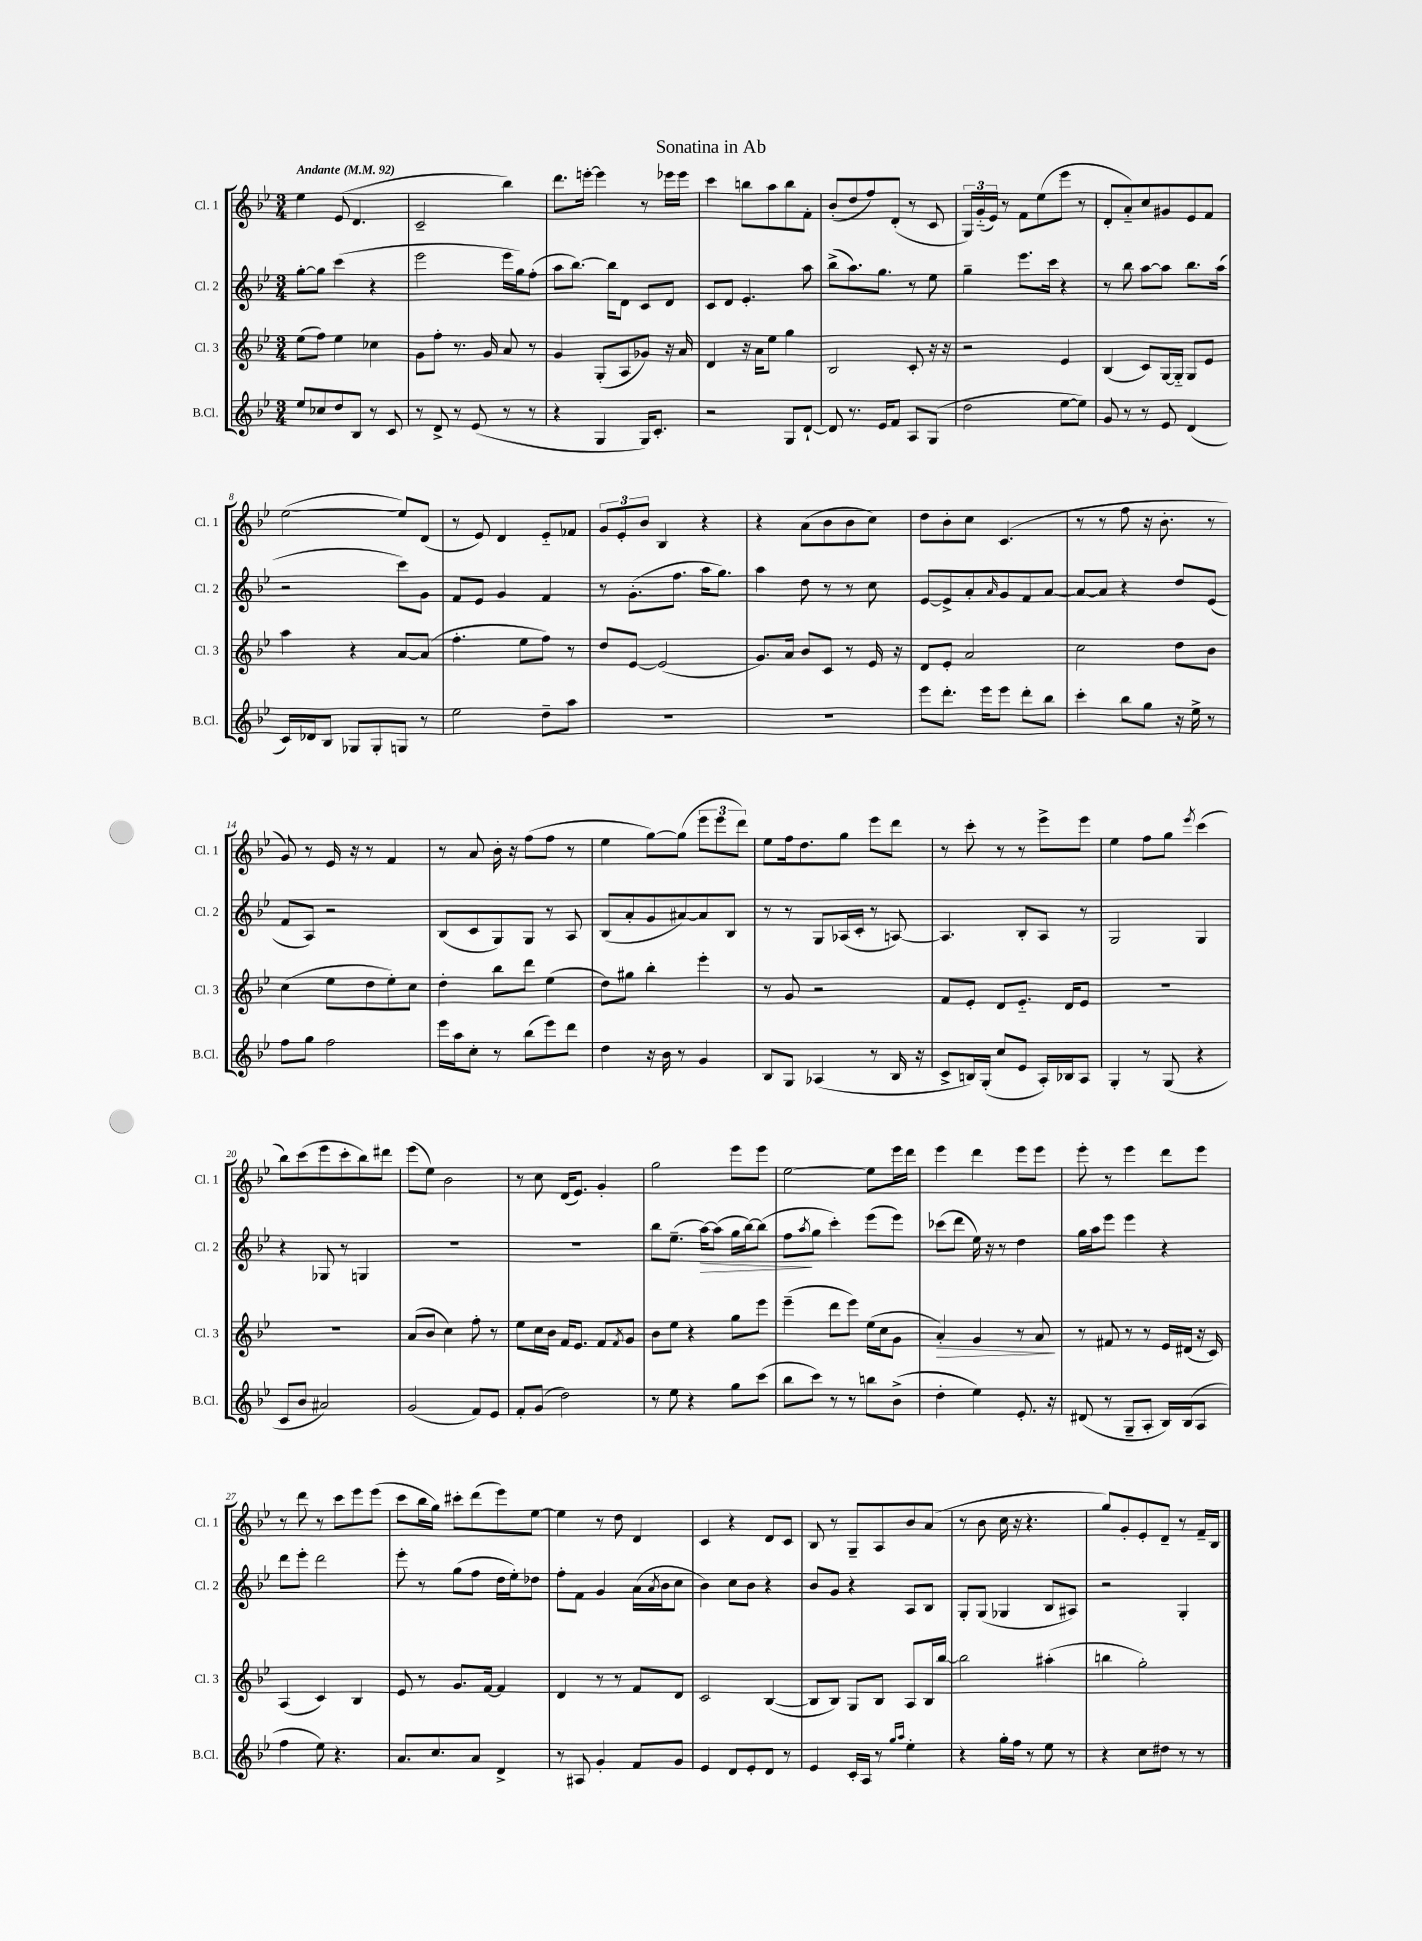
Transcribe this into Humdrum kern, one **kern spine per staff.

**kern	**kern	**kern	**kern
*staff4	*staff3	*staff2	*staff1
*clefG2	*clefG2	*clefG2	*clefG2
*k[b-e-]	*k[b-e-]	*k[b-e-]	*k[b-e-]
*M3/4	*M3/4	*M3/4	*M3/4
*MM92	*MM92	*MM92	*MM92
8ee-	(8ee-	[8gg'	4ee-
8cc-	8ff)	8gg]	.
8dd	4ee-	(4ccc	(8e-
8B-	.	.	4.d
8r	4cc-	4r	.
8c	.	.	.
=	=	=	=
8r	8g	2eee-	2c~
8d^	8ff'	.	.
8r	8.r	.	.
(8e-	.	.	.
.	16g	.	.
8r	8a	16eee-	4bb-)
.	.	16gg)	.
8r	8r	(8ff'	.
=	=	=	=
4r	4g	8aa	8.ddd
.	.	[8.bb-)	.
.	.	.	[16eee'
4G	(8G'	.	4eee]
.	.	16bb-]	.
.	8A	8d	.
16G)	8g-)	8c	8r
8.c'	.	.	.
.	16r	8d	16eee-
.	16a	.	16eee-
=	=	=	=
2r	4d	8c	4ccc
.	.	8d	.
.	16r	4.e-'	8bb
.	16a	.	.
.	8ee-	.	8aa
8G	4gg	.	8bb
[8d`	.	8aa	8f'
=	=	=	=
8d]	2B-	(8bb-^	(8b-'
8.r	.	8.aa)	8dd
.	.	.	8ff)
16e-	.	8.gg	.
8f	.	.	(8d'
8A	8c'	8r	8r
(8G	16r	8ee-	8c
.	16r	.	.
=	=	=	=
2dd	2r	4gg~	24G)
.	.	.	(24g'~
.	.	.	24e-)
.	.	.	8r
.	.	8.eee-	8f
.	.	.	(8ee-
.	.	16ccc	.
[8ee-	4e-	4r	8eee-
8ee-])	.	.	8r
=	=	=	=
8g	(4B-	8r	8d'
8r	.	8bb-	8a'~)
8r	8c)	[8aa	8cc
8e-	[16G	8aa]	8g#
.	16G'~]	.	.
(4d	8G	8.bb-	8e-
.	8e-	.	8f
.	.	(16aa	.
=	=	=	=
16c)	4aa	2r	([2ee-
16d-	.	.	.
8B-	.	.	.
8G-	4r	.	.
8G-'	.	.	.
8G	[8a	8ccc)	8ee-])
8r	(8a]	8g	(8d
=	=	=	=
2ee-	4.ff'	8f	8r
.	.	8e-	8e-)
.	.	4g	4d
.	8ee-	.	.
8dd~	8ff)	4f	8e-'~
8aa	8r	.	8f-
=	=	=	=
2.r	8dd	8r	12g
.	.	.	12e-'
.	[8e-	(8.g'	.
.	.	.	12b-
.	(2e-]	.	4B-
.	.	8.ff	.
.	.	16aa	4r
.	.	8.gg)	.
=	=	=	=
2.r	8.g)	4aa	4r
.	16a	.	.
.	8b-	8dd	(8a
.	8c	8r	8b-
.	8r	8r	8b-
.	16e-	8cc	8cc)
.	16r	.	.
=	=	=	=
8eee-	8d	[8e-	8dd
8.ddd'	8e-'	8e-^]	8b-'
.	2a	8a'	8cc
16eee-	.	.	.
.	.	16qqa	.
8eee-	.	8g	(4.c
8ddd'	.	8f	.
8bb-	.	[8a	.
=	=	=	=
4ccc'	2cc	8a_	8r
.	.	8a]	8r
8bb-	.	4r	8ff
8gg	.	.	16r
.	.	.	8.b-'
16r	8dd	8dd	.
16ee-^	.	.	.
8r	8b-	(8e-	8r
=	=	=	=
8ff	(4cc	8f	8g)
8gg	.	8A)	8r
2ff	8ee-	2r	16e-
.	.	.	16r
.	8dd	.	8r
.	8ee-')	.	4f
.	8cc	.	.
=	=	=	=
16eee-	4dd'	(8B-	8r
16aa	.	.	.
8cc'	.	8c	8a
8r	8bb-	8G)	16b-'
.	.	.	16r
(8bb-	8ddd	8G	(8ff
8eee-)	(4ee-	8r	8ff
8ddd	.	8A	8r
=	=	=	=
4dd	8dd)	(8B-	4ee-
.	8gg#	8a'	.
16r	4bb-'	8g	[8gg)
16b-	.	.	.
8r	.	[8a#)	(8gg]
4g	4eee-'	8a#]	12eee-
.	.	.	12eee-
.	.	8B-	.
.	.	.	12ddd)
=	=	=	=
8B-	8r	8r	8ee-
8G	8g	8r	16ff
.	.	.	8.dd
(4A-	2r	8G	.
.	.	(16A-	8gg
.	.	16c'	.
8r	.	8r	8eee-
16B-	.	[8A)	8ddd
16r	.	.	.
=	=	=	=
8c^	8f	4.A]	8r
16B)	8e-'	.	8ccc'
(16G'	.	.	.
8cc	8d	.	8r
8e-	8.e-'~	8B-'	8r
16A')	.	8A	8eee-^
16B-	16d	.	.
8A	8e-	8r	8eee-
=	=	=	=
4G'	2.r	2G	4ee-
8r	.	.	8ff
(8G	.	.	8gg
.	.	.	8qeee-
4r	.	4G	(4ccc
=	=	=	=
8c	2.r	4r	8bb-)
8b-	.	.	(8ccc
2a#)	.	8G-	8eee-
.	.	8r	8ccc'
.	.	4G	8bb-)
.	.	.	8ddd#
=	=	=	=
(2g	(8a	2.r	(8eee-
.	8b-	.	8ee-)
.	4cc)	.	2b-
8f)	8ff'	.	.
8e-	8r	.	.
=	=	=	=
8f'	8ee-	2.r	8r
(8g	16cc	.	8cc
.	16b-	.	.
2dd)	16f	.	(16d
.	8.e-	.	8.e-)
.	8f	.	4g'
.	8qf	.	.
.	8g	.	.
=	=	=	=
8r	8b-	8bb-	2gg
8ee-	8ee-	(8.ee-~	.
4r	4r	.	.
.	.	[16aa)	.
.	.	(8aa]	.
8gg	8gg	16gg	8eee-
.	.	[16bb-)	.
(8ccc	8eee-	(8bb-]	8eee-
=	=	=	=
8bb-	(4eee-~	8ff	[2ee-
.	.	8qaa	.
8ccc)	.	8gg	.
8r	8ddd	4ccc')	.
8r	8eee-)	.	.
8bb	(16ee-	(8eee-	8ee-]
.	16cc	.	.
(8b-^	8g	8eee-)	16eee-
.	.	.	16ddd
=	=	=	=
4dd'	4a')	(8ccc-	4eee-
.	.	8ddd	.
4ee-)	4g	16ee-)	4ddd
.	.	16r	.
.	.	8r	.
8.e-'	8r	4dd	8eee-
.	8a	.	8eee-
16r	.	.	.
=	=	=	=
(8d#	8r	16gg	8eee-'
.	.	16aa	.
8r	8f#	8eee-	8r
8G~	8r	4eee-	4eee-
8A'	8r	.	.
16B-)	16e-	4r	8ddd
(16B-	(16d#	.	.
8A	16r	.	8eee-
.	16c)	.	.
=	=	=	=
4ff	(4A	8ddd	8r
.	.	8eee-'	8ddd
8ee-)	4c)	2ddd	8r
4.r	.	.	8ccc
.	4B-	.	8eee-
.	.	.	(8eee-
=	=	=	=
8.a	8e-	8eee-'	8ccc
.	8r	8r	16bb-
8.cc	.	.	16gg)
.	8.g	(8gg	8ccc#'
8a	.	8ff	(8ddd
.	[16f	.	.
4d^	4f]	16dd	8eee-)
.	.	16ee-')	.
.	.	8dd-	[8ee-
=	=	=	=
8r	4d	8ff'	4ee-]
8A#	.	8f	.
4g'	8r	4g	8r
.	8r	.	8dd
8f	8f	(16a	4d
.	.	8qa	.
.	.	16b-	.
8g	8d	8cc	.
=	=	=	=
4e-	2c	4b-)	4c
8d	.	8cc	4r
8e-'	.	8b-	.
8d	([4B-	4r	8d
8r	.	.	8c
=	=	=	=
4e-	8B-]	8b-	8B-
.	8B-)	8g	8r
16c'	8G	4r	8G~
16A	.	.	.
8r	8B-	.	8A
16qqgg	.	.	.
16qqaa	.	.	.
4ee-'	8A	8A	8b-
.	16B-	8B-	(8a
.	[16bb-	.	.
=	=	=	=
4r	2bb-]	8G'	8r
.	.	(8G	8b-
16gg'	.	4G-	16cc
16ff	.	.	16r
8r	.	.	4.r
8ee-	(4aa#'	8B-	.
8r	.	8A#)	.
=	=	=	=
4r	4bb	2r	8gg)
.	.	.	8g'
8cc	2gg')	.	8e-'
8dd#	.	.	8d~
8r	.	4G'	8r
8r	.	.	16f~
.	.	.	16B-
==	==	==	==
*-	*-	*-	*-
